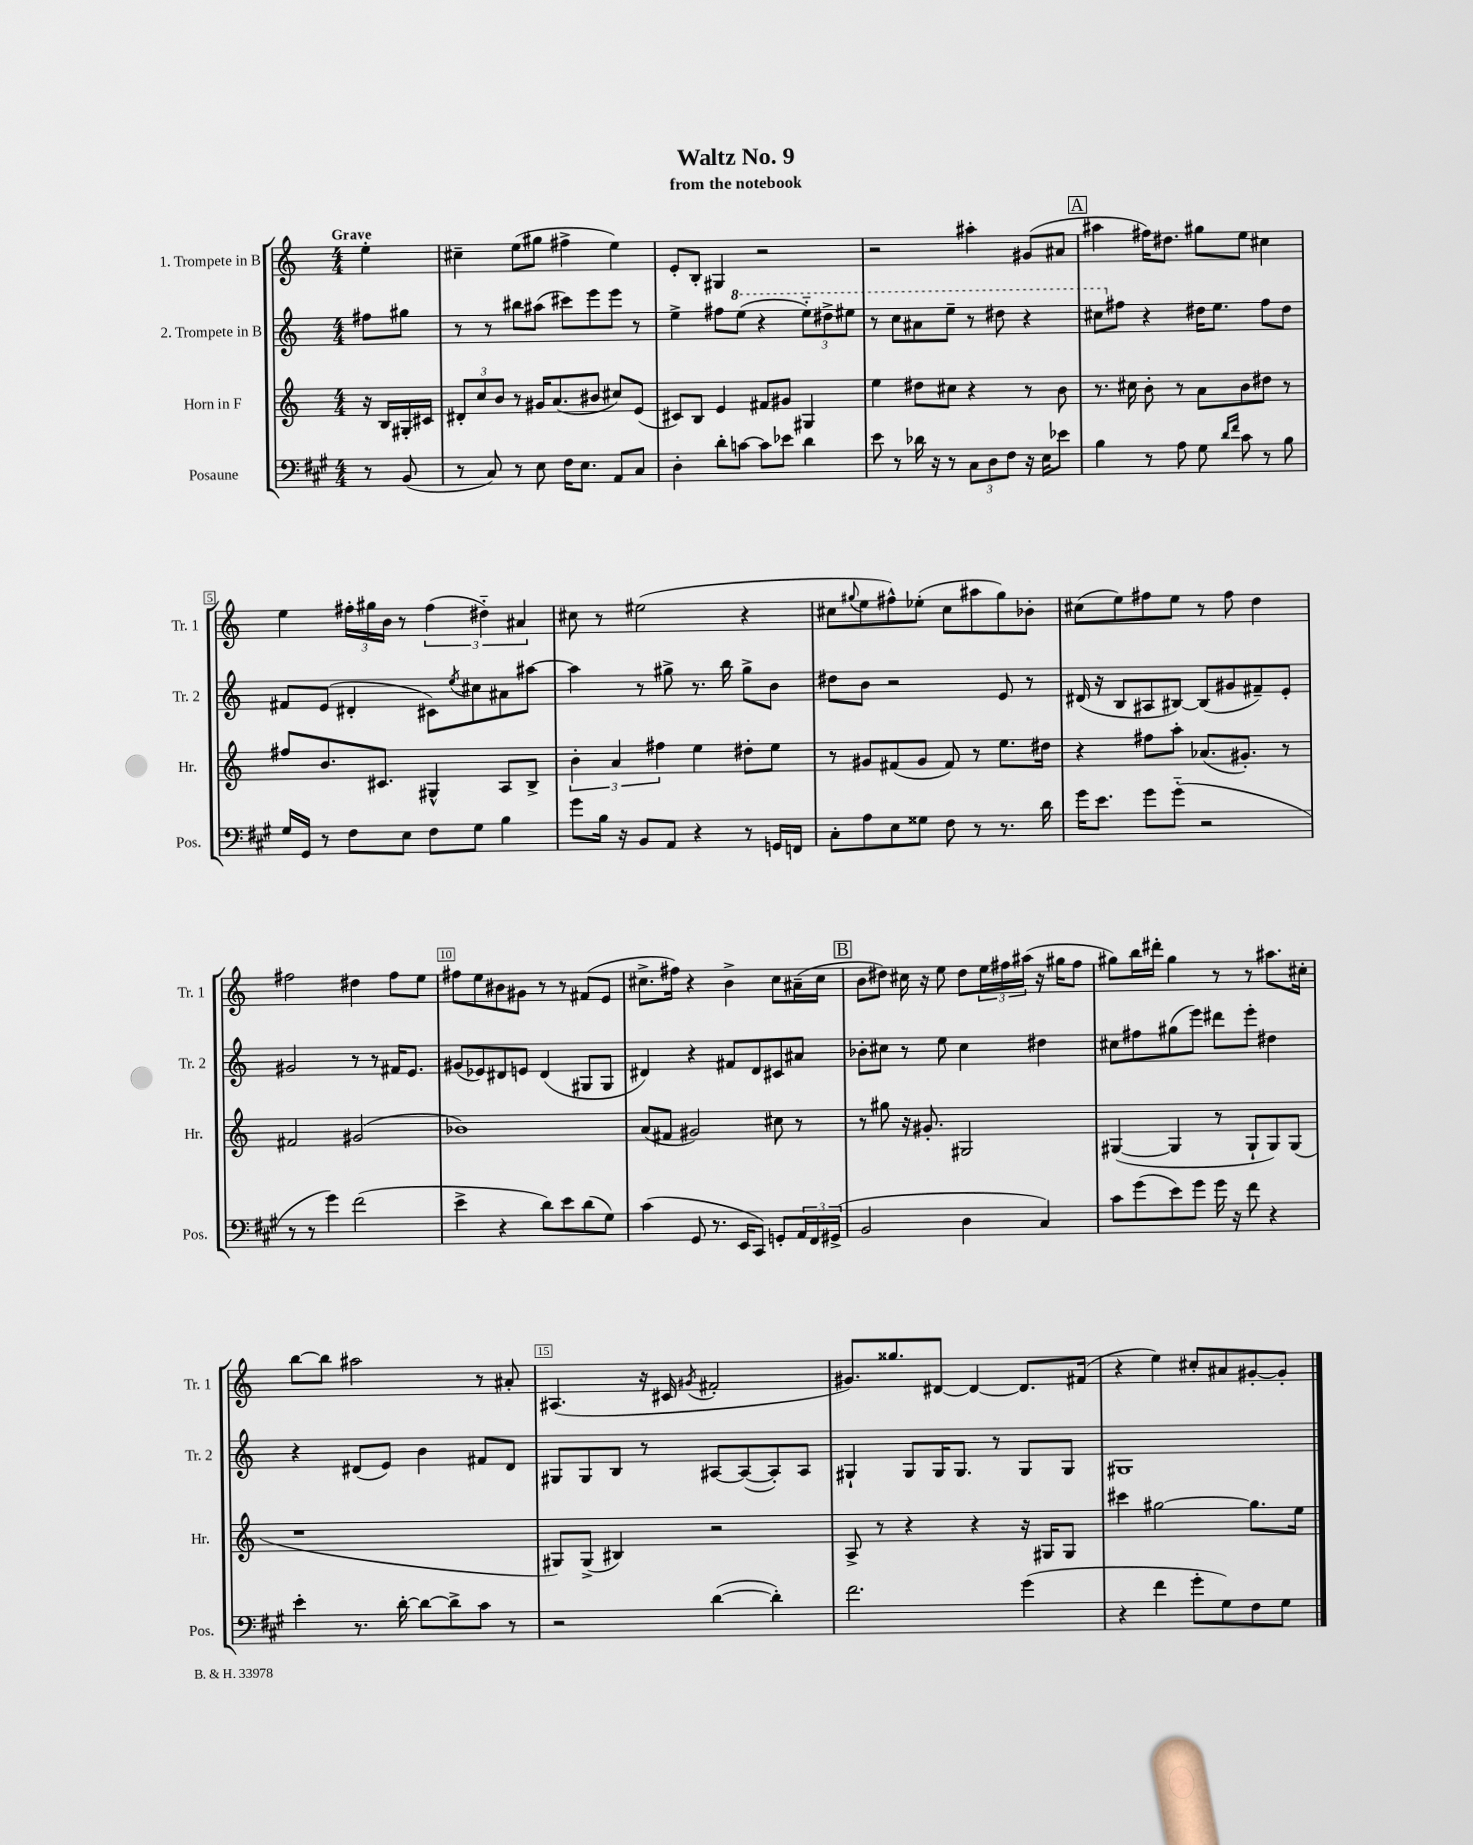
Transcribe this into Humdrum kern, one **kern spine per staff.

**kern	**kern	**kern	**kern
*staff4	*staff3	*staff2	*staff1
*clefF4	*clefG2	*clefG2	*clefG2
*k[f#c#g#]	*k[]	*k[]	*k[]
*M4/4	*M4/4	*M4/4	*M4/4
8r	16r	8ff#\L	4ee'\
.	16B/LL	.	.
(8BB/	16G#'/	8gg#\J	.
.	16c#/JJ	.	.
=	=	=	=
8r	12d#'/L	8r	4cc#~\
.	12cc/	.	.
8C#/)	.	8r	.
.	12b/J	.	.
8r	8r	8bb#\L	(8ee\L
8E\	16g#/LK	(8aa#\J	8gg#\J
.	(8.a/	.	.
16F#\LK	.	8ccc#\L)	4ff#^\
8.E\J	.	.	.
.	8b#/J	8eee\	.
8AA/L	8cc#/L)	8eee\J	4ee\)
8C#/J	(8e/J	8r	.
=	=	=	=
4D'\	8c#/L)	4ee^\	8e'/L
.	8B/J	.	8B'/J
8d'\L	4e/	8ff#\L	4G#/
[8c\J	.	(8eee\J	.
8c\]L	8f#/L	4r	2r
8e-\J	8g#/J	.	.
4d\	4G#/	12eee'~\L)	.
.	.	12ddd#^\	.
.	.	12eee#\J	.
=	=	=	=
8e\	4ee\	8r	2r
8r	.	8ccc\L	.
16d-\	8dd#\L	8aa#\	.
16r	.	.	.
8r	8cc#\J	8eee~\J	.
12C#\L	4r	8r	4aa#'\
12D\	.	.	.
.	.	8ddd#\	.
12F#\J	.	.	.
16r	8r	4r	(8g#/L
16E\LK	.	.	.
8e-\J	8b\	.	8a#/J
=	=	=	=
4B\	8.r	8ccc#\L	4aa#\
.	.	8ff#\J	.
.	16cc#\	.	.
8r	8b'\	4r	16ff#\LK)
.	.	.	8.dd#\J
8A\	8r	.	.
8G#\	8a\L	16dd#\LK	8gg#\L
.	.	8.ee\J	.
16qqd/LL	.	.	.
16qqf#/JJ	.	.	.
8c#\	8b\	.	8ee\J
8r	8dd#\J	8ff#\L	4cc#\
8B\	8r	8dd#\J	.
=	=	=	=
16G#/LL	8ff#/L	8f#/L	4ee\
16GG#/JJ	.	.	.
8r	8.b/	(8e/J	.
8F#\L	.	4d#'/	24ff#'\LL
.	.	.	24gg#\
.	8.c#/J	.	.
.	.	.	24b\JJ
8E\J	.	.	8r
8F#\L	4G#^^/	8c#\L)	(6ff#\
.	.	8qee/	.
8G#\J	.	8cc#\	.
.	.	.	6dd#'~\)
4B\	8A/L	8a#\	.
.	.	.	6a#/
.	8B^/J	[8aa#\J	.
=	=	=	=
8g#\L	6b'\	4aa#\]	8cc#\
16B\Jk	.	.	8r
.	6a/	.	.
16r	.	.	.
8BB/L	.	8r	(2ee#\
.	6ff#\	.	.
8AA/J	.	8gg#^\	.
4r	4ee\	8.r	.
.	.	16bb\	.
8r	8dd#'\L	8gg#^\L	4r
16GG/LL	8ee\J	8b\J	.
16FF/JJ	.	.	.
=	=	=	=
8C#'\L	8r	8dd#\L	8cc#\L
.	.	.	8qqgg#/
8A\	8g#/L	8b\J	8ee\
8E\	(8f#/	2r	8ff#^^\)
8G##\J	8g#/J	.	(8ee-'\J
8F#\	8f#/)	.	8cc#\L
8r	8r	.	8aa#\
8.r	8.ee\L	8e/	8gg#\)
.	.	8r	8b-'\J
16d\	16dd#\Jk	.	.
=	=	=	=
16g#\LK	4r	(16d#/	(8cc#\L
8.e\J	.	16r	.
.	.	8B/L	8ee\)
8g#\L	8ff#\L	8A#/	8ff#\
(8g#'~\J	8aa'\J	[8B#/J)	8ee\J
2r	(8.a-/L	(8B#/]L	8r
.	.	8g#/	8ff#\
.	8.g#'/J)	.	.
.	.	8f#~/)	4dd\
.	8r	8e'/J	.
=	=	=	=
8r	2f#/	2g#/	2ff#\
8r	.	.	.
4g#\)	.	.	.
(2f#\	(2g#/	8r	4dd#\
.	.	8r	.
.	.	16f#/LK	8ff#\L
.	.	8.e/J	.
.	.	.	8ee\J
=	=	=	=
4e^\	1b-)	(8g#/L	8ff#\L
.	.	8e-/)	8ee\
4r	.	8d#/	8b#\
.	.	8e/J	8g#\J
8d\L)	.	(4d#/	8r
8e\	.	.	8r
(8d\	.	8G#/L	(8f#/L
8G#\J)	.	8G#/J	8e/J
=	=	=	=
(4c#\	(8a/L	4d#/)	8.cc#^\L
.	8f#/J	.	.
.	.	.	16ff#\Jk)
8GG#/	2g#/)	4r	4r
8.r	.	.	.
.	.	8f#/L	4b^\
16EE/LK	.	.	.
8CC#/J)	.	8d#/	.
8GG'/L	8cc#\	8c#/	8cc#\L
24AA/L	8r	8a#/J	(16a#~\L
24FF#/	.	.	.
.	.	.	16cc#\JJ
(24GG#^/JJ	.	.	.
=	=	=	=
2BB/	8r	8b-'\L	8b\L
.	8gg#\	8cc#\J	8dd#\J)
.	16r	8r	16cc#\
.	8.g#'/	.	16r
.	.	8ee\	8ee\
4D\	2G#/	4cc#\	8dd#\L
.	.	.	24ee\L
.	.	.	24ff#\
.	.	.	(24aa#\JJ
4C#/)	.	4dd#\	16r
.	.	.	16gg#\LK
.	.	.	8ff#\J
=	=	=	=
8c#\L	([4G#/	8cc#\L	8gg#\L)
(8g#\	.	8ff#\	16bb\L
.	.	.	16ddd#'\JJ
8e\)	4G#/]	(8gg#\	4gg#\
8g#\J	.	8eee\J)	.
16g#\	8r	8ddd#\L	8r
16r	.	.	.
8f#\	8G#`/L	8eee'\J	8r
4r	8G#/)	4dd#\	8.aa#\L
.	(8G#/J	.	.
.	.	.	16cc#'\Jk
=	=	=	=
4e'\	1r	4r	[8bb\L
.	.	.	8bb\]J
8.r	.	(8d#/L	2aa#\
.	.	8e/J)	.
[16d'\	.	.	.
8d\_L	.	4b\	.
8d^\]	.	.	.
8c#\J	.	8f#/L	8r
8r	.	8d#/J	8a#'/
=	=	=	=
2r	8G#/L)	8G#/L	(4.A#/
.	(8G#^/J	8G#/	.
.	4B#/)	8B/J	.
.	.	8r	16r
.	.	.	16c#/
.	.	.	8qg#/
([4d\	2r	[8A#/L	2f#'/
.	.	(8A#/_	.
4d'\])	.	8A#'/])	.
.	.	8A#/J	.
=	=	=	=
2.f#\	8A^/	4G#`/	8.g#/L)
.	8r	.	.
.	.	.	8.gg##/
.	4r	8G#/L	.
.	.	16G#/K	[8d#/J
.	.	8.G#/J	.
.	4r	.	4d#/_
.	.	8r	.
(4g#\	16r	8G#/L	8.d#/]L
.	16G#/LK	.	.
.	8G#/J	8G#/J	.
.	.	.	(16f#/Jk
=	=	=	=
4r	4ccc#\	1G#	4r
4f#\	[2gg#\	.	4ee\)
8g#'\L	.	.	8cc#'/L
8G#\)	.	.	8a#/
8F#\	8.gg#\]L	.	[8g#'/
8G#\J	.	.	8g#'/]J
.	16ee\Jk	.	.
==	==	==	==
*-	*-	*-	*-
